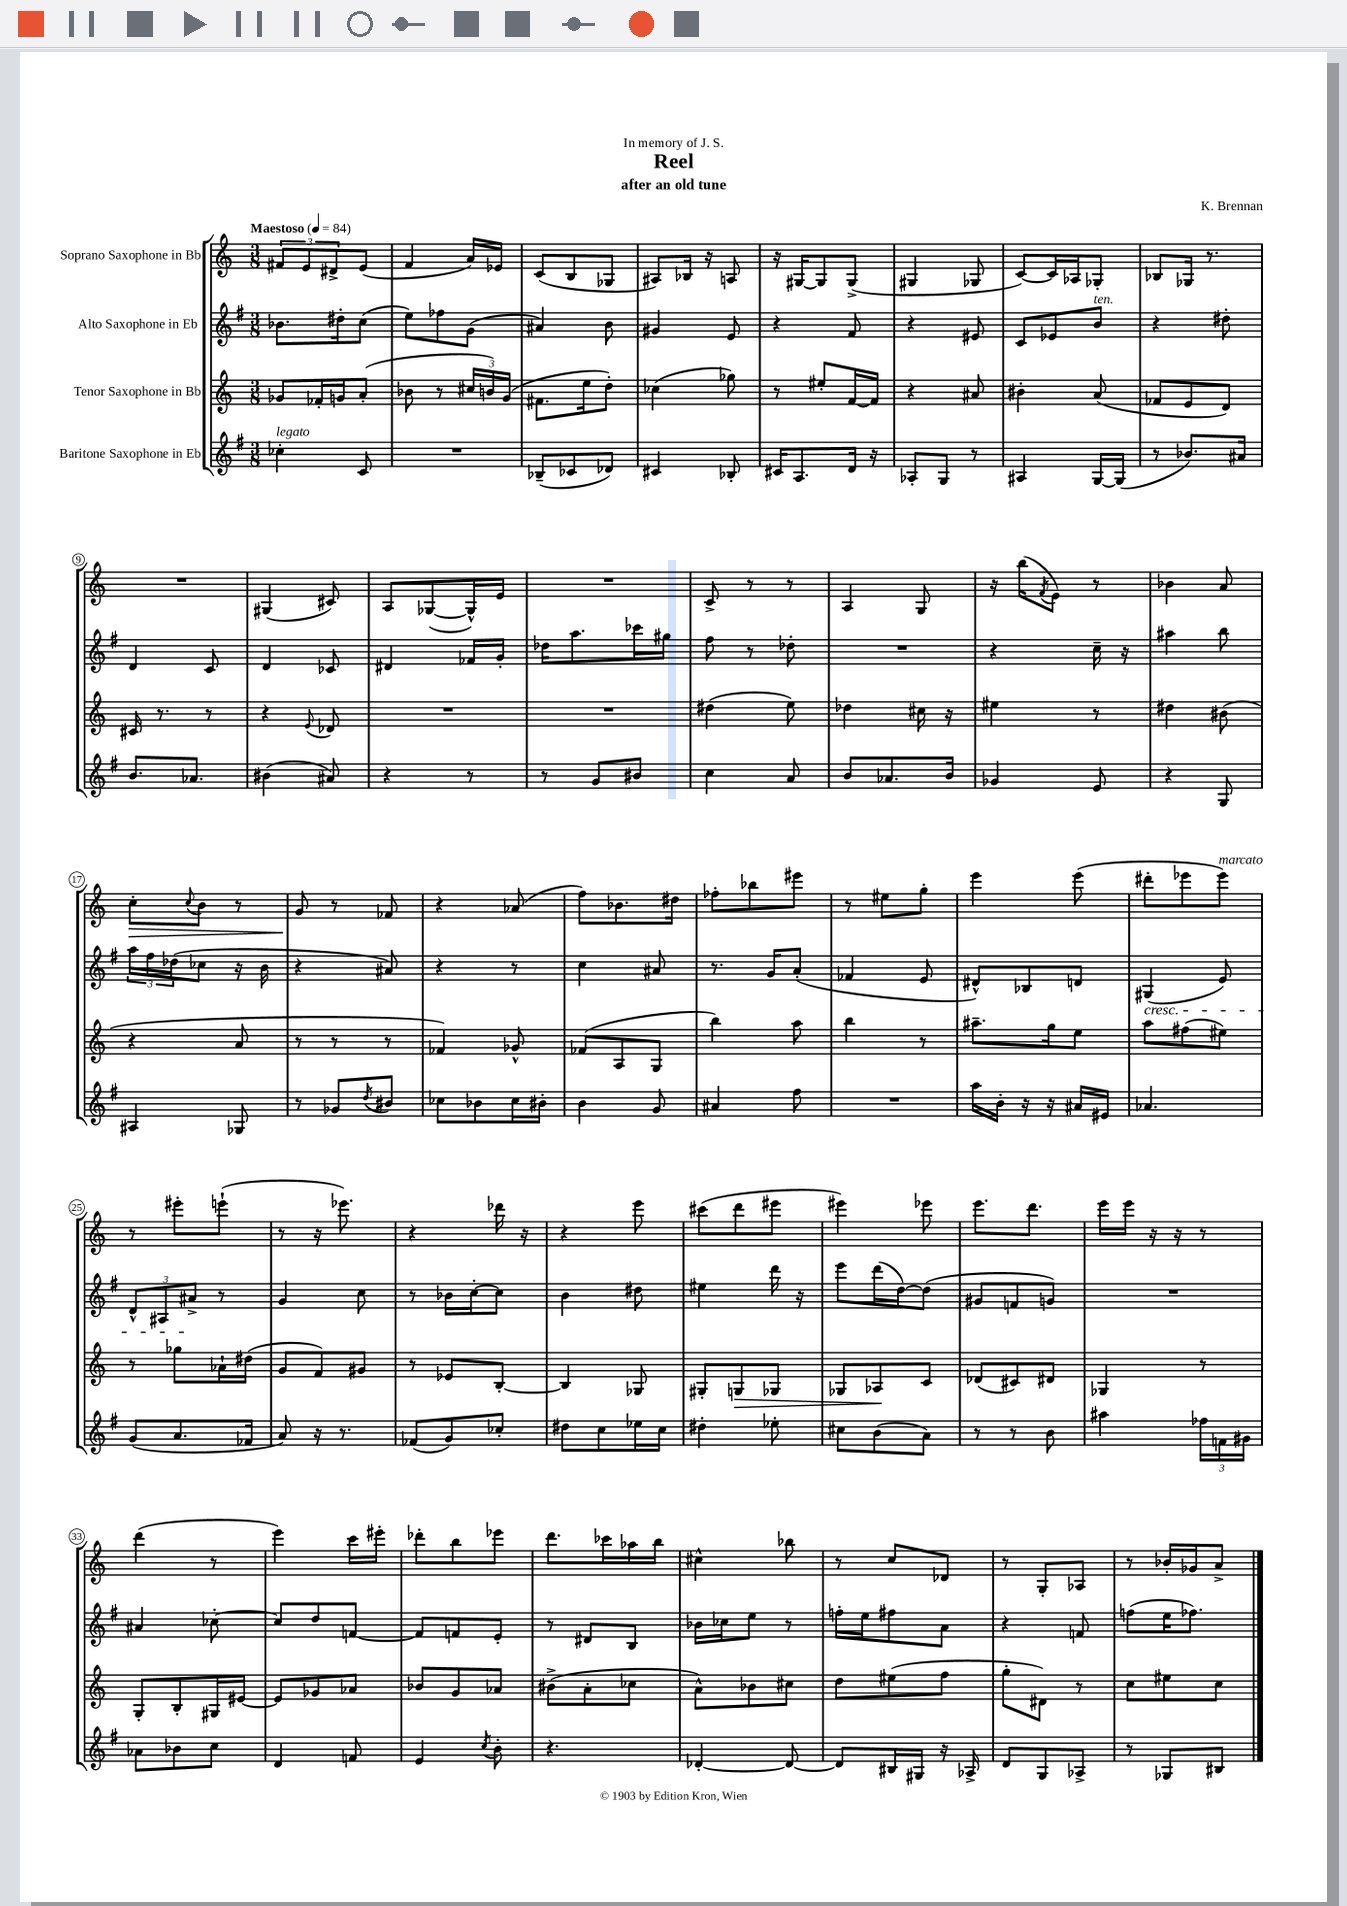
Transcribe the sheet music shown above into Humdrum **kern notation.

**kern	**kern	**dynam	**kern	**kern	**dynam
*part4	*part3	*part3	*part2	*part1	*part1
*staff4	*staff3	*staff3	*staff2	*staff1	*staff1
*I"Baritone Saxophone in Eb	*I"Tenor Saxophone in Bb	*	*I"Alto Saxophone in Eb	*I"Soprano Saxophone in Bb	*
*clefG2	*clefG2	*	*clefG2	*clefG2	*
*k[f#]	*k[]	*	*k[f#]	*k[]	*
*M3/8	*M3/8	*	*M3/8	*M3/8	*
*MM84	*MM84	*	*MM84	*MM84	*
=1	=1	=1	=1	=1	=1
!	!	!	!	!LO:TX:a:B:t=Maestoso	!
!LO:TX:a:i:t=legato	!	!	!	!	!
4cc-X'\	8g-X/L	.	8.b-X\L	12f#X/L	.
.	.	.	.	12e/	.
.	16f-X'/L	.	.	.	.
.	.	.	.	12d#X^/	.
.	16gn/J	.	16dd#X'\k	.	.
8c/	(8a'/J	.	(8cc\J	(8e/J	.
=2	=2	=2	=2	=2	=2
4.r	8b-X\	.	8ee\L)	4f/	.
.	8r	.	8ff-X\	.	.
.	24cc#X/LL	.	(8g\J	16a/LL)	.
.	24bn/)	.	.	.	.
.	.	.	.	16e-X/JJ	.
.	(24g/JJ	.	.	.	.
=3	=3	=3	=3	=3	=3
(8B-X~/L	8.f#X\L	.	4a#X/)	(8c/L	.
8c-X/	.	.	.	8B/	.
.	16ee\k	.	.	.	.
8d-X/J)	8dd'\J)	.	8b\	8G-X/J	.
=4	=4	=4	=4	=4	=4
4c#X/	(4cc-X\	.	4g#X/	8A#X/L)	.
.	.	.	.	16B-X/Jk	.
.	.	.	.	16r	.
8B-X'/	8gg-X\)	.	8e/	8An/	.
=5	=5	=5	=5	=5	=5
16c#X/KL	8r	.	4r	16r	.
8.A/	.	.	.	[16G#X/KL	.
.	8ee#X'/L	.	.	8G#/]	.
16d/Jk	[16f/L	.	8f#/	(8G#^/J	.
16r	16f/JJ]	.	.	.	.
=6	=6	=6	=6	=6	=6
8A-X'/L	4r	.	4r	4G#X/	.
8G/J	.	.	.	.	.
8r	8a#X/	.	8e#X/	8G-X/	.
=7	=7	=7	=7	=7	=7
4A#X/	4b#X'\	.	8c/L	[8c/L)	.
.	.	.	8e-X/	16c/L]	.
.	.	.	.	16A-X/J	.
!	!	!	!LO:TX:a:i:t=ten.	!	!
[16G/LL	(8a/	.	8b/J	8G-X'/J	.
(16G/JJ]	.	.	.	.	.
=8	=8	=8	=8	=8	=8
8r	8f-X/L	.	4r	8B-X/L	.
8.b-X/L)	8e/	.	.	16G-X/Jk	.
.	.	.	.	8.r	.
.	8d/J)	.	8dd#X'\	.	.
16a#X/Jk	.	.	.	.	.
!!LO:LB:g=z
=9	=9	=9	=9	=9	=9
8.b/L	16c#X/	.	4d/	4.r	.
.	8.r	.	.	.	.
8.a-X/J	.	.	.	.	.
.	8r	.	8c/	.	.
=10	=10	=10	=10	=10	=10
(4b#X\	4r	.	4d/	(4G#X/	.
.	8qqe/	.	.	.	.
8a#X/)	8d-X/	.	8c-X/	8c#X/)	.
=11	=11	=11	=11	=11	=11
4r	4.r	.	4d#X/	8A/L	.
.	.	.	.	([8G-X/	.
8r	.	.	16f-X/LL	16G-^^/L])	.
.	.	.	16g'/JJ	16e/JJ	.
=12	=12	=12	=12	=12	=12
8r	4.r	.	16dd-X\KL	4.r	.
.	.	.	8.aa\	.	.
8g/L	.	.	.	.	.
8b#X/J	.	.	16ccc-X\L	.	.
.	.	.	16gg#X\JJ	.	.
=13	=13	=13	=13	=13	=13
4cc\	(4dd#X\	.	8ff#\	8c^/	.
.	.	.	8r	8r	.
8a/	8ee\)	.	8dd-X'\	8r	.
=14	=14	=14	=14	=14	=14
8b/L	4dd-X\	.	4.r	4A/	.
8.a-X/	.	.	.	.	.
.	16cc#X\	.	.	8G/	.
16b/Jk	16r	.	.	.	.
=15	=15	=15	=15	=15	=15
4g-X/	4ee#X\	.	4r	16r	.
.	.	.	.	(16bb\KL	.
.	.	.	.	8qf/	.
.	.	.	.	8e\J)	.
8e/	8r	.	16cc~\	8r	.
.	.	.	16r	.	.
=16	=16	=16	=16	=16	=16
4r	4dd#X\	.	4aa#X\	4b-X\	.
8G/	(8b#X\	.	8bb\	8a/	.
!!LO:LB:g=z
=17	=17	=17	=17	=17	=17
!	!	!	!	!	!LO:HP:b
4A#X/	4r	.	24aa\LL	8cc'\L	>
.	.	.	24ff#\	.	.
.	.	.	(24dd-X\J	.	.
.	.	.	.	8qqcc/	.
.	.	.	8cc-X\J	8b\J	.
8G-X/	8a/	.	16r	8r	.
.	.	.	16b\	.	.
=18	=18	=18	=18	=18	=18
8r	8r	.	4r	8g/	.
8g-X/L	8r	.	.	8r	]
8qdd/	.	.	.	.	.
8b#X/J	8r	.	8a#X/)	8f-X/	.
=19	=19	=19	=19	=19	=19
8cc-X\L	4f-X/)	.	4r	4r	.
8b-X\	.	.	.	.	.
16cc-\L	8g-X^^/	.	8r	(8a-X/	.
16b#X'\JJ	.	.	.	.	.
=20	=20	=20	=20	=20	=20
4b\	(8f-X/L	.	4cc\	8ff\L)	.
.	8A/	.	.	8.b-X\	.
8g/	8G/J	.	8a#X/	.	.
.	.	.	.	16dd#X\Jk	.
=21	=21	=21	=21	=21	=21
4a#X/	4bb\)	.	8.r	8ff-X'\L	.
.	.	.	.	8bb-X\	.
.	.	.	16g/KL	.	.
8ff#\	8aa\	.	(8a'/J	8eee#X\J	.
=22	=22	=22	=22	=22	=22
4.r	4bb\	.	4f-X/	8r	.
.	.	.	.	8ee#X\L	.
.	8r	.	8e/	8gg'\J	.
=23	=23	=23	=23	=23	=23
16aa\LL	8.aa#X~\L	.	8d#X^^/L)	4eee\	.
16b'\JJ	.	.	.	.	.
16r	.	.	8B-X/	.	.
16r	16gg\k	.	.	.	.
16a#X/LL	8ee\J	.	8dn/J	(8eee\	.
16e#X/JJ	.	.	.	.	.
=24	=24	=24	=24	=24	=24
!	!	!	!LO:TX:b:i:t=cresc.	!	!
4.a-X/	8aa\L	.	(4G#X/	8ddd#X'\L	.
.	(8ff#X\	.	.	8eee-X\	.
!	!	!	!	!LO:TX:a:i:t=marcato	!
.	8ee#X\J)	.	8e/)	8eee-\J)	.
!!LO:LB:g=z
=25	=25	=25	=25	=25	=25
(8g/L	8r	.	12d^^/L	8r	.
.	.	.	12A#X/	.	.
8.a/	8gg-X\L	.	.	8eee#X'\L	.
.	.	.	12a#X^/J	.	.
.	16a-X`\L	.	8r	(8eeen`\J	.
16f-X/Jk	(16dd#X\JJ	.	.	.	.
=26	=26	=26	=26	=26	=26
8a/)	8g/L	.	4g/	8r	.
16r	8f/)	.	.	16r	.
8.r	.	.	.	8.eee-X\)	.
.	8g#X/J	.	8cc\	.	.
=27	=27	=27	=27	=27	=27
(8f-X/L	8r	.	8r	4r	.
8g/)	8e-X/L	.	16b-X\LL	.	.
.	.	.	[16cc'\J	.	.
8cc-X'/J	[8B'/J	.	8cc\J]	16ddd-X\	.
.	.	.	.	16r	.
=28	=28	=28	=28	=28	=28
8dd#X\L	4B/]	.	4b\	4r	.
8cc\	.	.	.	.	.
16ee-X\L	8G-X/	.	8dd#X\	8eee\	.
16cc\JJ	.	.	.	.	.
=29	=29	=29	=29	=29	=29
4dd#X'\	8G#X'/L	.	4ee#X\	(8ccc#X\L	.
!	!	!LO:HP:b	!	!	!
.	8Gn/	>	.	8ddd\	.
8ee-X'\	8G-X/J	.	16ddd\	8eee#X\J	.
.	.	.	16r	.	.
=30	=30	=30	=30	=30	=30
8cc#X\L	8G-X/L	.	8eee\L	4eee#X\)	.
(8b\	8A-X/	.	(16ddd\L	.	.
.	.	.	[16dd\J)	.	.
8a\J)	8c/J	]	(8dd\J]	8eee-X\	.
=31	=31	=31	=31	=31	=31
8r	(8d-X/L	.	8g#X/L	8.eee\L	.
8r	8c#X/)	.	8fn/	.	.
.	.	.	.	8.ddd\J	.
8b\	8d#X/J	.	8gn/J)	.	.
=32	=32	=32	=32	=32	=32
4aa#X\	4G-X/	.	4.r	16eee\LL	.
.	.	.	.	16eee\JJ	.
.	.	.	.	16r	.
.	.	.	.	16r	.
24ff-X\LL	8r	.	.	8r	.
24fn\	.	.	.	.	.
24g#X\JJ	.	.	.	.	.
!!LO:LB:g=z
=33	=33	=33	=33	=33	=33
8a-X\L	8G'/L	.	4a#X/	(4ddd\	.
8b-X\	8B'/	.	.	.	.
8cc\J	16G#X/L	.	[8cc-X'\	8r	.
.	[16e#X/JJ	.	.	.	.
=34	=34	=34	=34	=34	=34
4d/	8e#/L]	.	8cc-/L]	4eee\)	.
.	8g-X/	.	8dd/	.	.
8fn/	8a-X/J	.	[8fn/J	16ccc\LL	.
.	.	.	.	16eee#X'\JJ	.
=35	=35	=35	=35	=35	=35
4e/	8b-X/L	.	8f/L]	8ddd-X'\L	.
.	8g/	.	8fn/	8bb\	.
8qcc/	.	.	.	.	.
8b'\	8a-X/J	.	8e'/J	8eee-X\J	.
=36	=36	=36	=36	=36	=36
4.r	(8b#X^\L	.	8r	8.ddd\L	.
.	8a'\	.	8d#X/L	.	.
.	.	.	.	16ccc-X\L	.
.	8cc-X\J	.	8B/J	16aa-X\	.
.	.	.	.	16bb\JJ	.
=37	=37	=37	=37	=37	=37
[4d-X'/	8a^^\L)	.	16b-X\LL	4cc#X^^\	.
.	.	.	16cc-X\J	.	.
.	8b-X\	.	8ee\J	.	.
8d-/_	8cc#X\J	.	8r	8bb-X\	.
=38	=38	=38	=38	=38	=38
8d-/L]	8dd\L	.	16ffn'\LL	8r	.
.	.	.	16ee\J	.	.
16B#X/L	(8ee#X\	.	8ff#X\	8cc/L	.
16G#X/JJ	.	.	.	.	.
16r	8ff\J	.	8a\J	8d-X/J	.
16A-X^/	.	.	.	.	.
=39	=39	=39	=39	=39	=39
8d/L	8gg'\L	.	4r	8r	.
8G/	8d#X\J)	.	.	8G'/L	.
8A-X^/J	8r	.	8fn/	8A-X/J	.
=40	=40	=40	=40	=40	=40
8r	8cc\L	.	(8ffn\L	8r	.
8G-X/L	8ee#X\	.	16ee\K	16b-X'/LL	.
.	.	.	8.ff-X\J)	16g-X/J	.
8B#X/J	8cc\J	.	.	8a^/J	.
==	==	==	==	==	==
*-	*-	*-	*-	*-	*-
